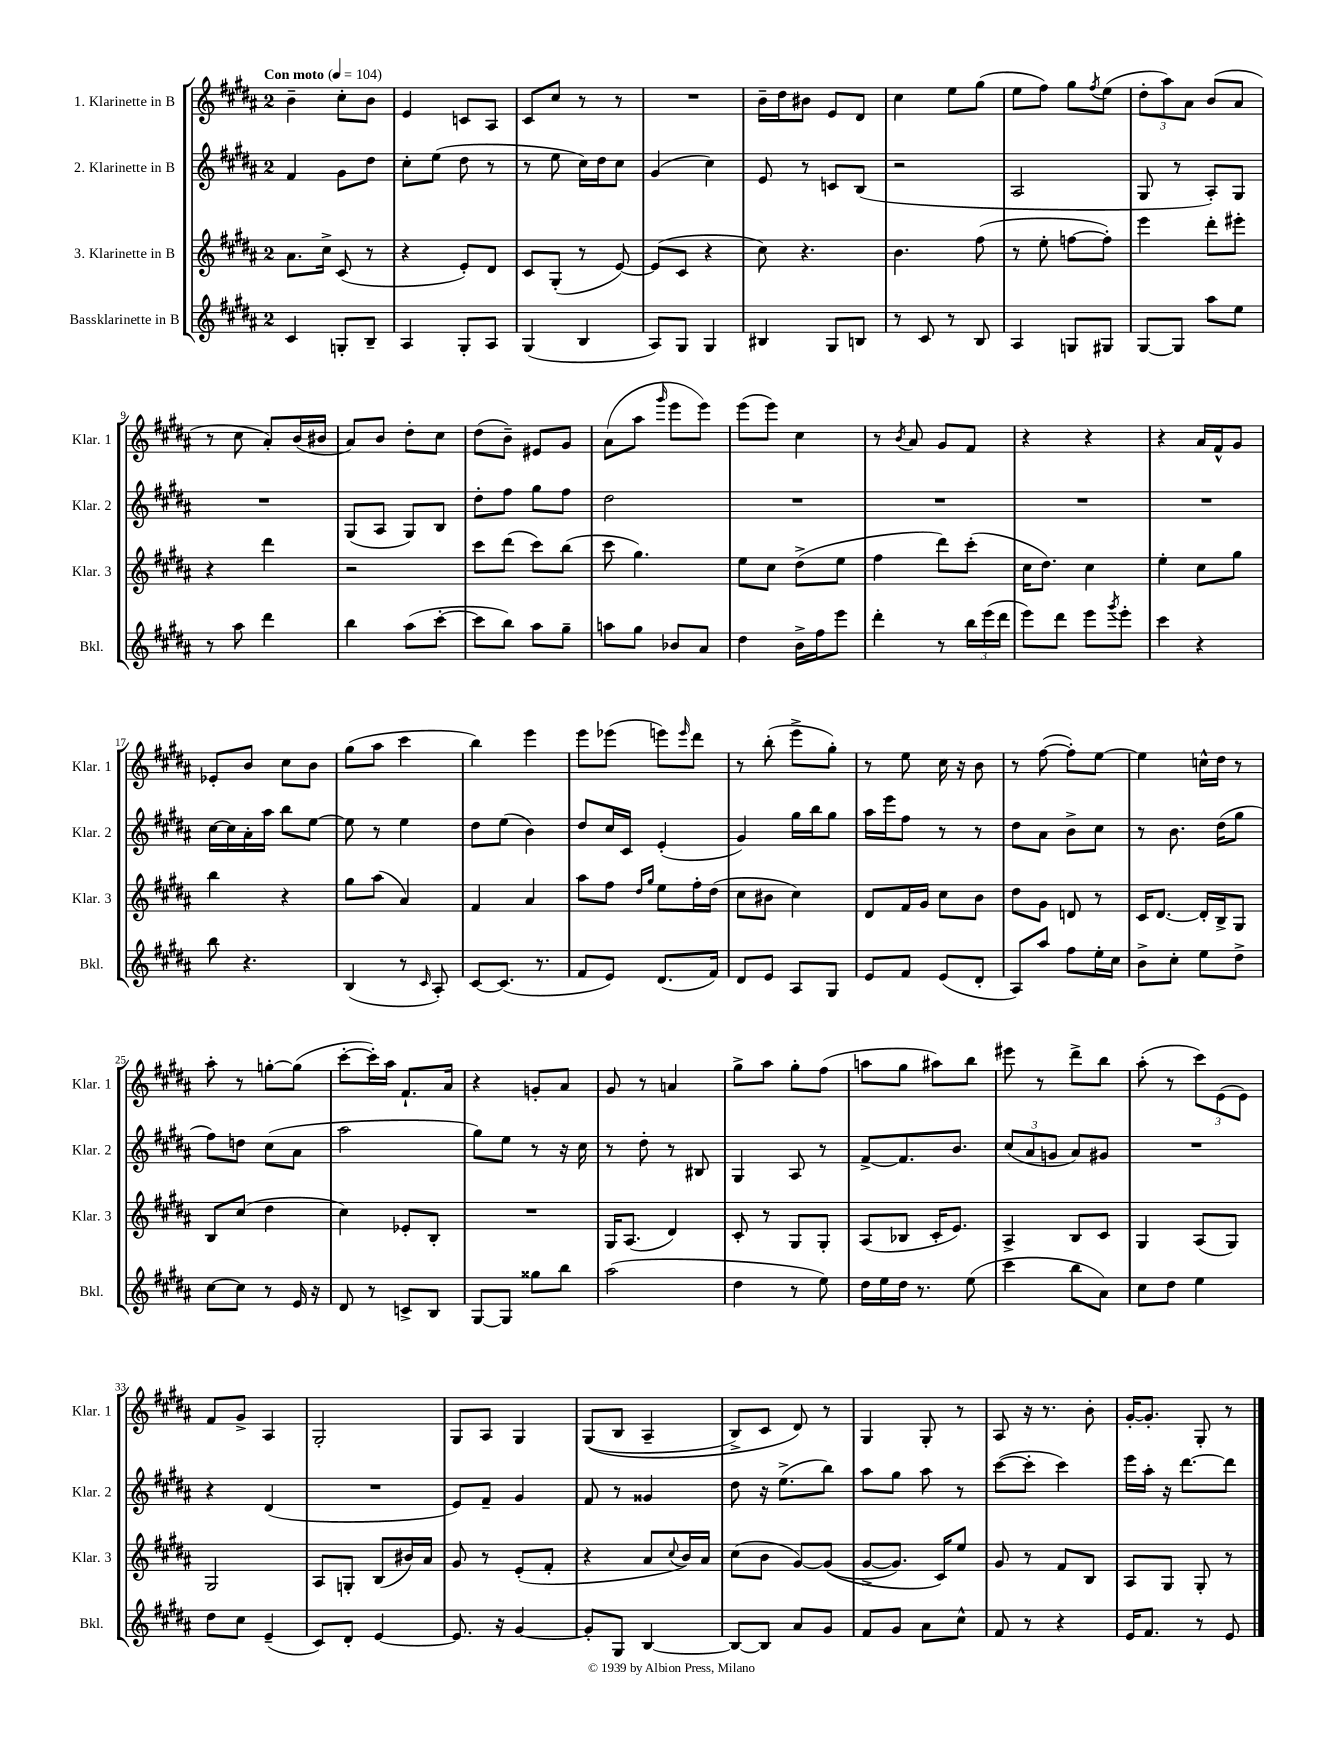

**kern	**kern	**kern	**kern
*part4	*part3	*part2	*part1
*staff4	*staff3	*staff2	*staff1
*I"Bassklarinette in B	*I"3. Klarinette in B	*I"2. Klarinette in B	*I"1. Klarinette in B
*I'Bkl.	*I'Klar. 3	*I'Klar. 2	*I'Klar. 1
*clefG2	*clefG2	*clefG2	*clefG2
*k[f#c#g#d#a#]	*k[f#c#g#d#a#]	*k[f#c#g#d#a#]	*k[f#c#g#d#a#]
*M2/4	*M2/4	*M2/4	*M2/4
*MM104	*MM104	*MM104	*MM104
=1	=1	=1	=1
!	!	!	!LO:TX:a:B:t=Con moto
4c#/	8.a#\L	4f#/	4b~\
.	16cc#^\Jk	.	.
8Gn'/L	(8c#/	8g#\L	8cc#'\L
8B~/J	8r	8dd#\J	8b\J
=2	=2	=2	=2
4A#/	4r	8cc#'\L	4e/
.	.	(8ee\J	.
8G#'/L	8e'/L)	8dd#\	8cn/L
8A#/J	8d#/J	8r	8A#/J
=3	=3	=3	=3
(4G#/	8c#/L	8r	8c#/L
.	(8G#'/J	8ee\	8cc#/J
4B/	8r	16cc#\LL)	8r
.	.	16dd#\J	.
.	[8e/)	8cc#\J	8r
=4	=4	=4	=4
8A#/L)	(8e/L]	(4g#/	2r
8G#/J	8c#/J	.	.
4G#/	4r	4cc#\)	.
=5	=5	=5	=5
4B#X/	8cc#\)	8e/	16b~\LL
.	.	.	16dd#\J
.	4.r	8r	8b#X\J
8G#/L	.	8cn/L	8e/L
8Bn/J	.	(8B/J	8d#/J
=6	=6	=6	=6
8r	4.b\	2r	4cc#\
8c#/	.	.	.
8r	.	.	8ee\L
8B/	(8ff#\	.	(8gg#\J
=7	=7	=7	=7
4A#/	8r	2A#/	8ee\L
.	8ee'\	.	8ff#\J)
8Gn/L	[8ffn\L	.	8gg#\L
.	.	.	8qff#/
8G#X/J	8ff'\J])	.	(8ee\J
=8	=8	=8	=8
[8G#/L	4eee\	8G#/	12dd#'\L
.	.	.	12aa#\)
8G#/J]	.	8r	.
.	.	.	12a#\J
8aa#\L	8ddd#'\L	8A#'/L)	(8b/L
8ee\J	8eee#X'\J	8G#/J	8a#/J
!!LO:LB:g=z
=9	=9	=9	=9
8r	4r	2r	8r
8aa#\	.	.	8cc#\
4ddd#\	4ddd#\	.	8a#'/L)
.	.	.	(16b/L
.	.	.	16b#X/JJ
=10	=10	=10	=10
4bb\	2r	(8G#/L	8a#/L)
.	.	8A#/J	8b/J
(8aa#\L	.	8G#/L)	8dd#'\L
[8ccc#'\J	.	8B/J	8cc#\J
=11	=11	=11	=11
8ccc#\L]	8ccc#\L	8dd#'\L	(8dd#\L
8bb\J)	(8ddd#\J	8ff#\J	8b~\J)
8aa#\L	8ccc#\L)	8gg#\L	8e#X/L
8gg#~\J	(8bb\J	8ff#\J	8g#/J
=12	=12	=12	=12
8aan\L	8ccc#\	2dd#\	(8a#\L
8gg#\J	4.gg#\)	.	8aa#\J
.	.	.	16qqggg#/
8b-X/L	.	.	8eee\L
8a#/J	.	.	8eee\J)
=13	=13	=13	=13
4dd#\	8ee\L	2r	(8eee\L
.	8cc#\J	.	8eee\J)
16b^\LL	(8dd#^\L	.	4cc#\
16ff#\J	.	.	.
8eee\J	8ee\J	.	.
=14	=14	=14	=14
4ddd#'\	4ff#\	2r	8r
.	.	.	8qb/
.	.	.	8a#/
8r	8ddd#\L)	.	8g#/L
24bb\LL	(8ccc#'\J	.	8f#/J
(24eee\	.	.	.
24ddd#\JJ	.	.	.
=15	=15	=15	=15
8eee\L)	16cc#\KL	2r	4r
.	8.dd#\J)	.	.
8ddd#\J	.	.	.
8eee\L	4cc#\	.	4r
8qggg#/	.	.	.
8eee'\J	.	.	.
=16	=16	=16	=16
4ccc#\	4ee'\	2r	4r
4r	8cc#\L	.	16a#/LL
.	.	.	16f#^^/J
.	8gg#\J	.	8g#/J
!!LO:LB:g=z
=17	=17	=17	=17
8bb\	4bb\	[16cc#\LL	8e-X'/L
.	.	16cc#\]	.
4.r	.	16a#'\	8b/J
.	.	16aa#\JJ	.
.	4r	8bb\L	8cc#\L
.	.	[8ee\J	8b\J
=18	=18	=18	=18
(4B/	8gg#\L	8ee\]	(8gg#\L
.	(8aa#\J	8r	8aa#\J
8r	4a#/)	4ee\	4ccc#\
16qqc#/	.	.	.
8A#'/)	.	.	.
=19	=19	=19	=19
[8c#/L	4f#/	8dd#\L	4bb\)
(8.c#/J]	.	(8ee\J	.
.	4a#/	4b\)	4eee\
8.r	.	.	.
=20	=20	=20	=20
8f#/L	8aa#\L	8dd#/L	8eee\L
8e/J)	8ff#\J	16cc#/L	(8eee-X\J
.	.	16c#/JJ	.
.	16qqdd#/LL	.	.
.	16qqgg#/JJ	.	.
(8.d#/L	8ee\L	(4e'/	8eeen\L)
.	.	.	16qqeee/
.	16ff#'\L	.	8ddd#\J
16f#/Jk)	(16dd#\JJ	.	.
=21	=21	=21	=21
8d#/L	8cc#\L	4g#/)	8r
8e/J	8b#X\J	.	(8bb'\
8A#/L	4cc#\)	16gg#\LL	8eee^\L
.	.	16bb\J	.
8G#/J	.	8gg#\J	8gg#'\J)
=22	=22	=22	=22
8e/L	8d#/L	16aa#\LL	8r
.	.	16eee\J	.
8f#/J	16f#/L	8ff#\J	8ee\
.	16g#/JJ	.	.
(8e/L	8cc#\L	8r	16cc#\
.	.	.	16r
8d#'/J	8b\J	8r	8b\
=23	=23	=23	=23
8A#/L)	8dd#\L	8dd#\L	8r
8aa#/J	8g#\J	8a#\J	([8ff#\
8ff#\L	8dn/	8b^\L	8ff#'\L])
16ee'\L	8r	8cc#\J	[8ee\J
16cc#\JJ	.	.	.
=24	=24	=24	=24
8b^\L	16c#/KL	8r	4ee\]
.	[8.d#/J	.	.
8cc#'\J	.	8.b\	.
8ee\L	16d#'/LL]	.	16ccn^^\LL
.	16B^/J	(16dd#\KL	16dd#\JJ
8dd#^\J	8G#/J	8gg#\J	8r
!!LO:LB:g=z
=25	=25	=25	=25
[8cc#\L	8B/L	8ff#\L)	8aa#'\
8cc#\J]	(8cc#/J	8ddn\J	8r
8r	4dd#\	(8cc#\L	[8ggn'\L
16e/	.	8a#\J	(8gg\J]
16r	.	.	.
=26	=26	=26	=26
8d#/	4cc#\)	2aa#\	[8ccc#'\L
8r	.	.	16ccc#'\L])
.	.	.	16aa#\JJ
8cn^/L	8e-X'/L	.	8.f#`/L
8B/J	8B'/J	.	.
.	.	.	16a#/Jk
=27	=27	=27	=27
[8G#/L	2r	8gg#\L)	4r
8G#/J]	.	8ee\J	.
8gg##X\L	.	8r	8gn'/L
8bb\J	.	16r	8a#/J
.	.	16cc#\	.
=28	=28	=28	=28
(2aa#\	16G#/KL	8r	8g#/
.	(8.A#/J	.	.
.	.	8dd#'\	8r
.	4d#/)	8r	4an/
.	.	8B#X/	.
=29	=29	=29	=29
4dd#\	8c#'/	4G#/	8gg#^\L
.	8r	.	8aa#\J
8r	8G#/L	8A#/	8gg#'\L
8ee\)	8G#'/J	8r	(8ff#\J
=30	=30	=30	=30
16dd#\LL	(8A#/L	[8f#^/L	8aan\L
16ee\	.	.	.
16dd#\JJ	8B-X/J	8.f#/]	8gg#\J
8.r	.	.	.
.	16c#'/KL	.	8aa#X\L)
.	8.e/J)	8.b/J	.
(8ee\	.	.	8bb\J
=31	=31	=31	=31
4ccc#\	4A#^/	(12cc#/L	8eee#X\
.	.	12a#/	.
.	.	.	8r
.	.	12gn/J	.
8bb\L	8B/L	8a#/L)	8ddd#^\L
8a#\J)	8c#/J	8g#X/J	8bb\J
=32	=32	=32	=32
8cc#\L	4G#/	2r	(8aa#'\
8dd#\J	.	.	8r
4ee\	(8A#/L	.	12ccc#\L)
.	.	.	(12e\
.	8G#/J)	.	.
.	.	.	12e\J)
!!LO:LB:g=z
=33	=33	=33	=33
8dd#\L	2G#/	4r	8f#/L
8cc#\J	.	.	8g#^/J
(4e~/	.	(4d#/	4A#/
=34	=34	=34	=34
8c#/L)	8A#/L	2r	2G#'/
8d#'/J	8Gn'/J	.	.
[4e/	(8B/L	.	.
.	16b#X/L)	.	.
.	16a#/JJ	.	.
=35	=35	=35	=35
8.e/]	8g#/	8e/L)	8G#/L
.	8r	8f#~/J	8A#/J
16r	.	.	.
[4g#/	(8e'/L	4g#/	4G#/
.	8f#'/J	.	.
=36	=36	=36	=36
8g#'/L]	4r	8f#/	((8G#/L
8G#/J	.	8r	8B/J
[4B/	8a#/L	4g##X/	4A#~/
.	8qqcc#/	.	.
.	16b/L)	.	.
.	16a#/JJ	.	.
=37	=37	=37	=37
8B/L_	(8cc#\L	8dd#\	8B^/L)
8B/J]	8b\J	16r	8c#/J
.	.	(8.ee^\L	.
8a#/L	[8g#/L)	.	8d#/)
8g#/J	((8g#/J]	8bb\J)	8r
=38	=38	=38	=38
8f#/L	[8g#^/L	8aa#\L	4G#/
8g#/J	8.g#/J])	8gg#\J	.
8a#\L	.	8aa#\	8G#'/
.	16c#/KL)	.	.
8cc#^^\J	8ee/J	8r	8r
=39	=39	=39	=39
8f#/	8g#/	([8ccc#\L	8A#/
8r	8r	8ccc#'\J]	16r
.	.	.	8.r
4r	8f#/L	4ccc#\)	.
.	8B/J	.	8b'\
=40	=40	=40	=40
16e/KL	8A#/L	16eee\LL	[16g#'/KL
8.f#/J	.	16aa#'\JJ	8.g#'/J]
.	8G#/J	16r	.
.	.	[8.ddd#\L	.
8r	8G#'/	.	8G#'/
8e/	8r	8ddd#\J]	8r
==	==	==	==
*-	*-	*-	*-
